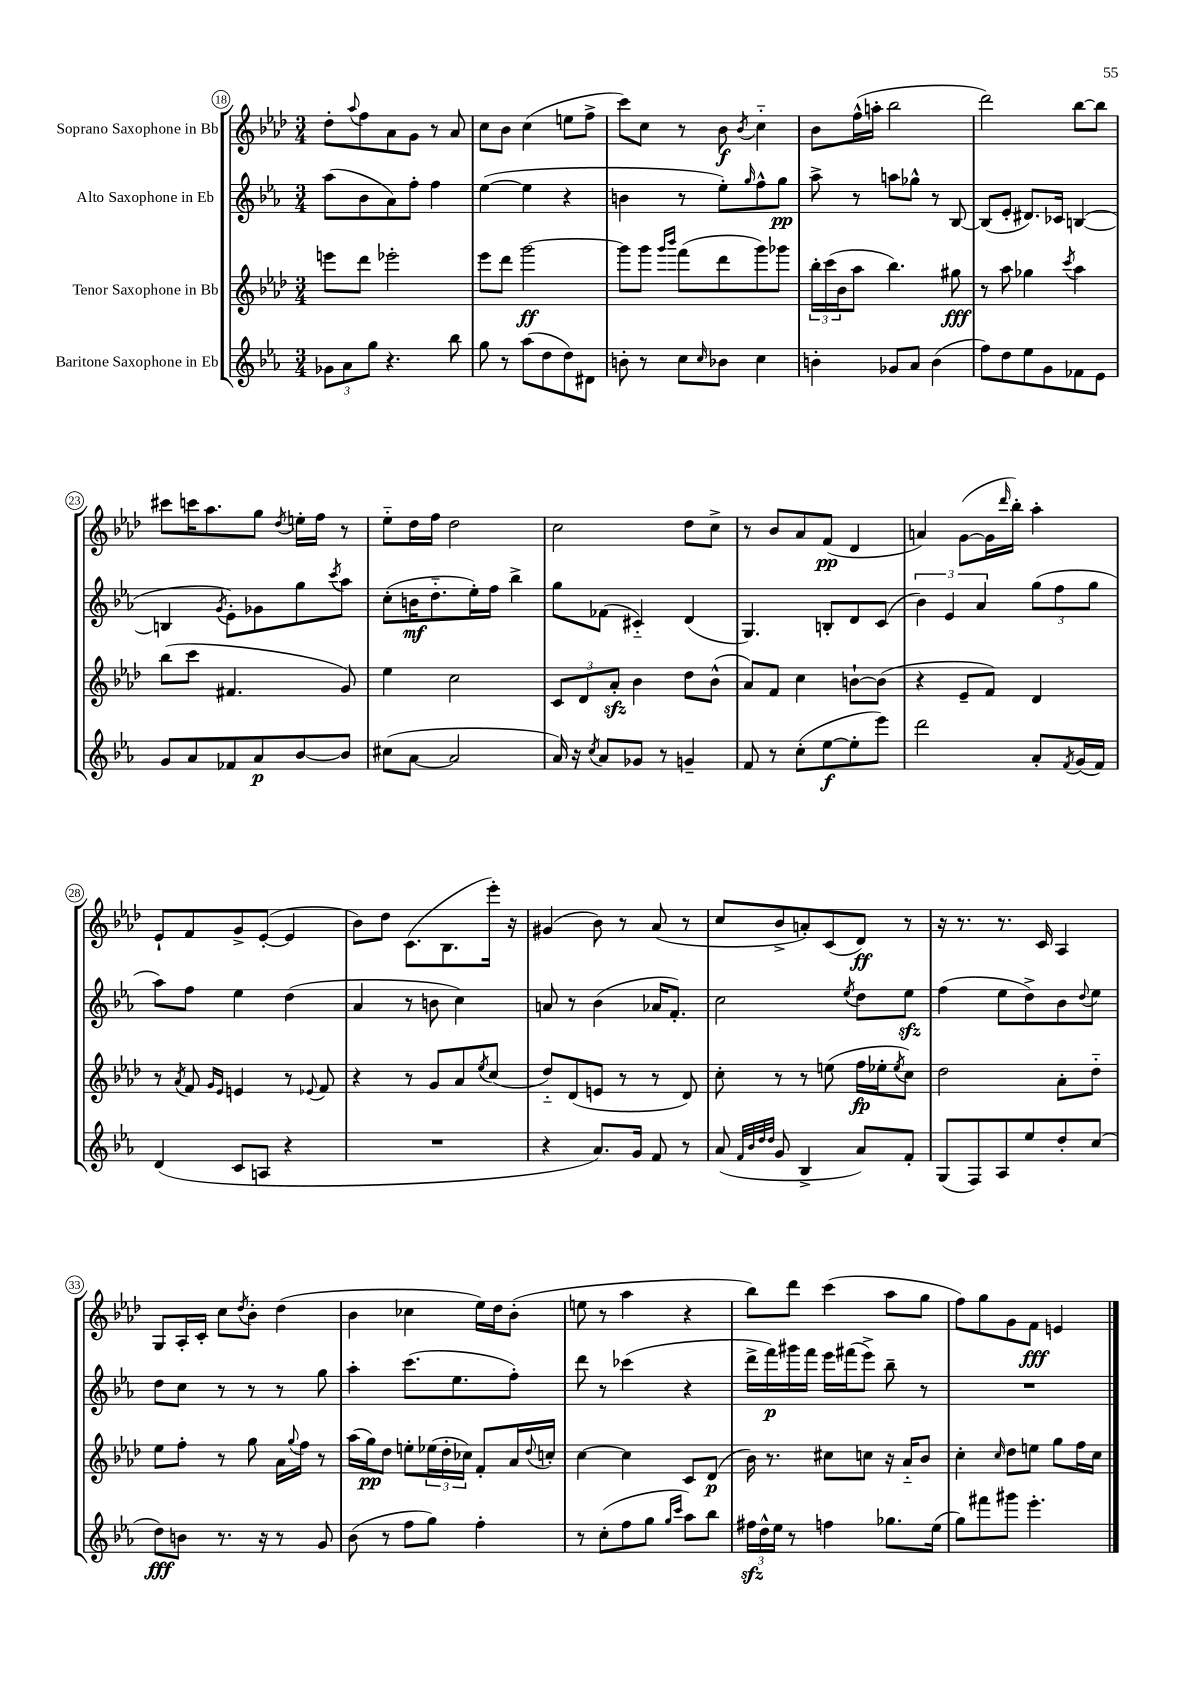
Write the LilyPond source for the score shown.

<<
\new StaffGroup <<
\new Staff = "s0" \with { instrumentName = "Soprano Saxophone in Bb" } {
    \clef treble \key aes \major \numericTimeSignature \time 3/4
    des''8-. \appoggiatura { aes''8 } f''8 aes'8 g'8 r8 aes'8 |
    c''8 bes'8 c''4( e''8 f''8-> |
    c'''8) c''8 r8 bes'8\f \acciaccatura { bes'8 } c''4-_ |
    bes'8 f''16-^( a''16-. bes''2 |
    des'''2) bes''8~ bes''8 |
    cis'''8 c'''16 aes''8. g''8 \acciaccatura { des''8 } e''16-. f''16 r8 |
    ees''8-_ des''16 f''16 des''2 |
    c''2 des''8 c''8-> |
    r8 bes'8 aes'8 f'8\pp( des'4 |
    a'4) g'8~( g'16 \grace { des'''16 } bes''16-.) aes''4-. |
    ees'8-! f'8 g'8-> ees'8~-.( ees'4 |
    bes'8) des''8 c'8.( bes8. ees'''16-.) r16 |
    gis'4( bes'8) r8 aes'8( r8 |
    c''8 bes'8-> a'8-.) c'8( des'8\ff) r8 |
    r16 r8. r8. c'16 aes4 |
    g8 aes16-. c'16-. c''8 \acciaccatura { des''8 } bes'8-. des''4( |
    bes'4 ces''4 ees''16) des''16 bes'8-.( |
    e''8 r8 aes''4 r4 |
    bes''8) des'''8 c'''4( aes''8 g''8 |
    f''8) g''8 g'8 f'8\fff e'4 \bar "|." |
}
\new Staff = "s1" \with { instrumentName = "Alto Saxophone in Eb" } {
    \clef treble \key ees \major \numericTimeSignature \time 3/4
    aes''8( bes'8 aes'8) f''8-. f''4 |
    ees''4~( ees''4 r4 |
    b'4 r8 ees''8-.) \grace { g''16 } f''8-^ g''8\pp |
    aes''8-> r8 a''8 ges''8-^ r8 bes8~ |
    bes8( ees'8-. dis'8.) ces'16 b4~( |
    b4 \acciaccatura { g'8 } ees'8-.) ges'8 g''8 \acciaccatura { c'''8 } aes''8 |
    c''8-.( b'16\mf d''8.-_ ees''16-.) f''16 bes''4-> |
    g''8 fes'8( cis'4-_) d'4( |
    g4.) b8-. d'8 c'8( |
    \tuplet 3/2 { bes'4) ees'4 aes'4 } \tuplet 3/2 { g''8( f''8 g''8 } |
    aes''8) f''8 ees''4 d''4( |
    aes'4 r8 b'8 c''4) |
    a'8 r8 bes'4( aes'16 f'8.-.) |
    c''2 \acciaccatura { ees''8 } d''8 ees''8\sfz |
    f''4( ees''8 d''8->) bes'8 \appoggiatura { d''8 } ees''8 |
    d''8 c''8 r8 r8 r8 g''8 |
    aes''4-. c'''8.( ees''8. f''8-.) |
    d'''8 r8 ces'''4( r4 |
    d'''16-> f'''16\p) gis'''16 f'''16 ees'''16 fis'''16( ees'''8->) bes''8-- r8 |
    R2. \bar "|." |
}
\new Staff = "s2" \with { instrumentName = "Tenor Saxophone in Bb" } {
    \clef treble \key aes \major \numericTimeSignature \time 3/4
    e'''8 des'''8 ees'''2-. |
    ees'''8 des'''8 g'''2~\ff |
    g'''8 g'''8 \grace { g'''16 bes'''16 } f'''8( des'''8 g'''8) ges'''8 |
    \tuplet 3/2 { bes''16-. c'''16( bes'16 } aes''8 bes''4.) gis''8\fff |
    r8 aes''8 ges''4 \acciaccatura { c'''8 } aes''4 |
    bes''8( c'''8 fis'4. g'8) |
    ees''4 c''2 |
    \tuplet 3/2 { c'8 des'8 aes'8-.\sfz } bes'4 des''8 bes'8-^( |
    aes'8) f'8 c''4 b'8~-! b'8( |
    r4 ees'8-- f'8) des'4 |
    r8 \acciaccatura { aes'8 } f'8 \grace { g'16 ees'16 } e'4 r8 \appoggiatura { ees'8 } f'8 |
    r4 r8 g'8 aes'8 \acciaccatura { ees''8 } c''8( |
    des''8-_) des'8( e'8 r8 r8 des'8) |
    c''8-. r8 r8 e''8( f''16\fp ees''16-. \acciaccatura { ees''8 } c''8) |
    des''2 aes'8-. des''8-_ |
    ees''8 f''8-. r8 g''8 aes'16 \appoggiatura { g''8 } f''16 r8 |
    aes''16( g''16\pp) des''8 e''8-. \tuplet 3/2 { ees''16( des''16-. ces''16) } f'8-. aes'16 \appoggiatura { des''8 } c''16-. |
    c''4~ c''4 c'8 des'8\p( |
    bes'16) r8. cis''8 c''8 r16 aes'16-_ bes'8 |
    c''4-. \grace { c''16 } des''8 e''8 g''8 f''16 c''16 \bar "|." |
}
\new Staff = "s3" \with { instrumentName = "Baritone Saxophone in Eb" } {
    \clef treble \key ees \major \numericTimeSignature \time 3/4
    \tuplet 3/2 { ges'8 aes'8 g''8 } r4. bes''8 |
    g''8 r8 aes''8( d''8 d''8) dis'8 |
    b'8-. r8 c''8 \grace { c''16 } bes'8 c''4 |
    b'4-. ges'8 aes'8 b'4( |
    f''8) d''8 ees''8 g'8 fes'8 ees'8 |
    g'8 aes'8 fes'8 aes'8\p bes'8~ bes'8 |
    cis''8( aes'8~ aes'2 |
    aes'16) r16 \acciaccatura { c''8 } aes'8 ges'8 r8 g'4-- |
    f'8 r8 c''8-.( ees''8~\f ees''8-. ees'''8) |
    d'''2 aes'8-. \acciaccatura { f'8 } g'16( f'16) |
    d'4( c'8 a8 r4 |
    R2. |
    r4 aes'8.) g'16 f'8 r8 |
    aes'8( \grace { f'32 bes'32 d''32 d''32 } g'8 bes4-> aes'8) f'8-. |
    g8( f8) aes8 ees''8 d''8-. c''8( |
    d''8\fff) b'8 r8. r16 r8 g'8 |
    bes'8( r8 f''8 g''8) f''4-. |
    r8 c''8-.( f''8 g''8 \grace { g''16 c'''16 } aes''8) bes''8 |
    \tuplet 3/2 { fis''16\sfz d''16-^ ees''16 } r8 f''4 ges''8. ees''16( |
    g''8) fis'''8 gis'''8 ees'''4.-. \bar "|." |
}
>>
>>
\layout { \context { \Score currentBarNumber = #18 \override BarNumber.stencil = #(make-stencil-circler 0.1 0.3 ly:text-interface::print) } }
